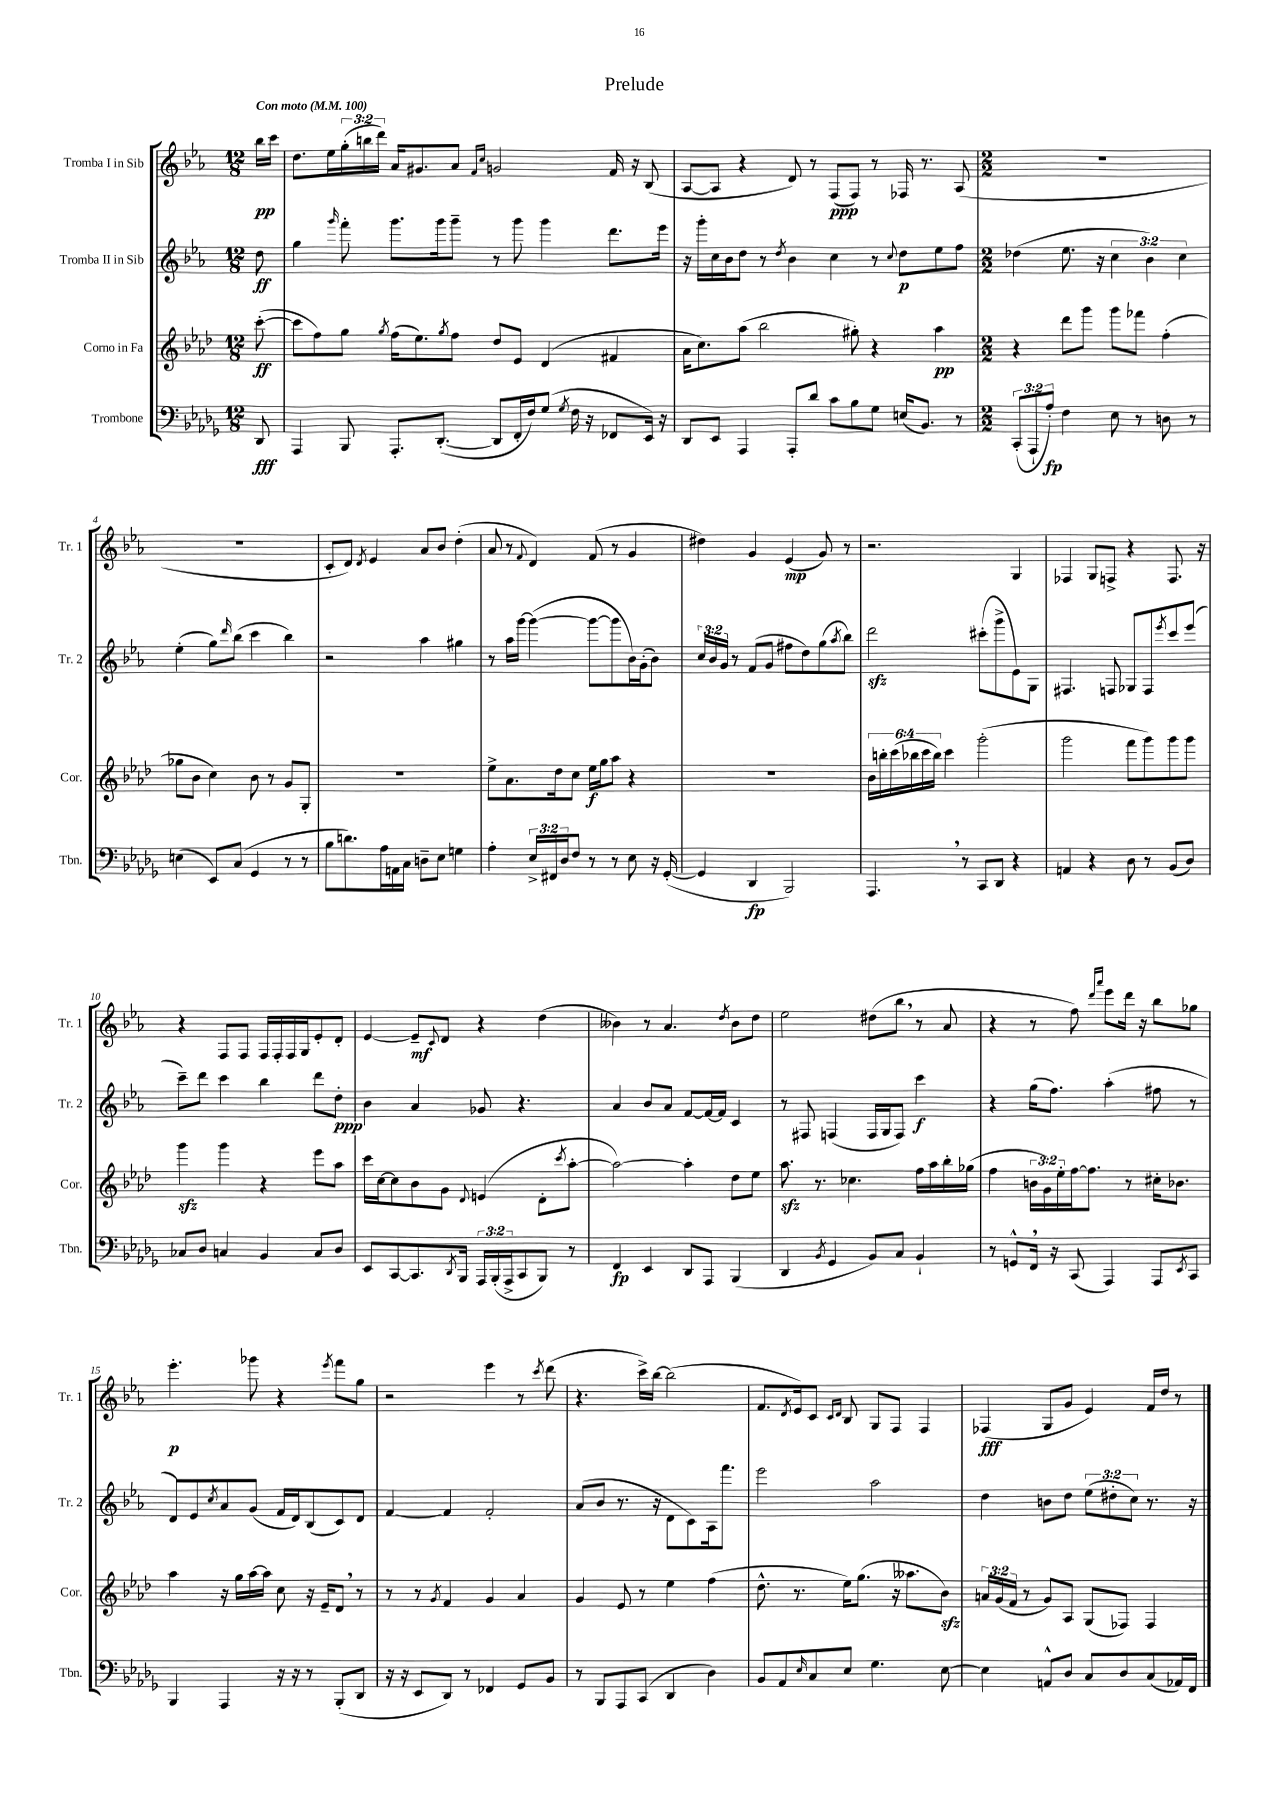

**kern	**dynam	**kern	**dynam	**kern	**dynam	**kern	**dynam
*part4	*part4	*part3	*part3	*part2	*part2	*part1	*part1
*staff4	*staff4	*staff3	*staff3	*staff2	*staff2	*staff1	*staff1
*I"Trombone	*	*I"Corno in Fa	*	*I"Tromba II in Sib	*	*I"Tromba I in Sib	*
*I'Tbn.	*	*I'Cor.	*	*I'Tr. 2	*	*I'Tr. 1	*
*clefF4	*	*clefG2	*	*clefG2	*	*clefG2	*
*k[b-e-a-d-g-]	*	*k[b-e-a-d-]	*	*k[b-e-a-]	*	*k[b-e-a-]	*
*M12/8	*	*M12/8	*	*M12/8	*	*M12/8	*
*MM100	*	*MM100	*	*MM100	*	*MM100	*
=	=	=	=	=	=	=	=
!	!	!	!	!	!	!LO:TX:a:B:t=Con moto	!
8DD-/	fff	([8ccc'\	ff	8dd\	ff	16bb-\LL	pp
.	.	.	.	.	.	16ccc\JJ	.
=1	=1	=1	=1	=1	=1	=1	=1
4AAA-/	.	8ccc\L]	.	4gg\	.	8.dd\L	.
.	.	8ff\)	.	.	.	.	.
.	.	.	.	.	.	16ee-\L	.
.	.	.	.	16qqggg/	.	.	.
8BBB-/	.	8gg\J	.	8fff'\	.	(24gg'\	.
.	.	.	.	.	.	24bbn\	.
.	.	.	.	.	.	24ddd\JJ)	.
.	.	8qgg/	.	.	.	.	.
8.AAA-'/L	.	(16ff\KL	.	8.ggg\L	.	16a-/KL	.
.	.	8.ee-\)	.	.	.	8.g#X/	.
([8.DD-'/J	.	.	.	16ggg\k	.	.	.
.	.	8qgg/	.	.	.	.	.
.	.	8ff\J	.	8ggg~\J	.	8a-/J	.
.	.	.	.	.	.	16qqf/LL	.
.	.	.	.	.	.	16qqcc/JJ	.
8DD-/L]	.	8dd-/L	.	8r	.	2gn/	.
16FF'/L	.	8e-/J	.	8ggg\	.	.	.
16F/J)	.	.	.	.	.	.	.
(8G-/J	.	(4d-/	.	4ggg\	.	.	.
8qG-/	.	.	.	.	.	.	.
16F\	.	.	.	.	.	.	.
16r	.	.	.	.	.	.	.
8FF-X/L	.	4f#X/	.	8.ddd\L	.	16f/	.
.	.	.	.	.	.	16r	.
16EE-/Jk)	.	.	.	.	.	(8B-/	.
16r	.	.	.	16eee-\Jk	.	.	.
=2	=2	=2	=2	=2	=2	=2	=2
8DD-/L	.	16a-\KL	.	16r	.	[8A-/L	.
.	.	8.cc\)	.	16ggg'\LL	.	.	.
8EE-/J	.	.	.	16cc\	.	8A-/J]	.
.	.	.	.	16b-\J	.	.	.
4AAA-/	.	(8aa-\J	.	8dd\J	.	4r	.
.	.	2bb-\	.	8r	.	.	.
.	.	.	.	8qdd/	.	.	.
8AAA-'/L	.	.	.	4b-\	.	8d/)	.
8d-/J	.	.	.	.	.	8r	.
8c\L	.	.	.	4cc\	.	(8F/L	ppp
8B-\	.	8gg#X'\)	.	.	.	8F/J)	.
8G-\J	.	4r	.	8r	.	8r	.
.	.	.	.	8qqcc/	.	.	.
(16En/KL	.	.	.	8dd\L	p	16F-X/	.
8.BB-/J)	.	.	.	.	.	8.r	.
.	.	4aa-\	pp	8ee-\	.	.	.
8r	.	.	.	8ff\J	.	(8A-/	.
=3	=3	=3	=3	=3	=3	=3	=3
*M2/2	*	*M2/2	*	*M2/2	*	*M2/2	*
(12CC'/L	.	4r	.	(4dd-X\	.	1r	.
12AAA-`/	.	.	.	.	.	.	.
12A-'/J)	fp	.	.	.	.	.	.
4F\	.	8ddd-\L	.	8.ee-\	.	.	.
.	.	8ggg\J	.	.	.	.	.
.	.	.	.	16r	.	.	.
8E-\	.	8ggg\L	.	6cc\	.	.	.
8r	.	8fff-X\J	.	.	.	.	.
.	.	.	.	6b-\)	.	.	.
8Dn\	.	(4ff'\	.	.	.	.	.
.	.	.	.	6cc\	.	.	.
8r	.	.	.	.	.	.	.
!!LO:LB:g=z
=4	=4	=4	=4	=4	=4	=4	=4
(4En\	.	8gg-X\L	.	(4ee-'\	.	1r	.
.	.	8b-\J	.	.	.	.	.
8EE-/L)	.	4cc\)	.	8gg\L)	.	.	.
.	.	.	.	16qqddd/	.	.	.
(8C/J	.	.	.	(8bb-\J	.	.	.
4GG-/	.	8b-\	.	4ccc\	.	.	.
.	.	8r	.	.	.	.	.
8r	.	8g/L	.	4bb-\)	.	.	.
8r	.	8G'/J	.	.	.	.	.
=5	=5	=5	=5	=5	=5	=5	=5
8B-\L	.	1r	.	2r	.	8c'/L	.
8.dn\)	.	.	.	.	.	8d/J)	.
.	.	.	.	.	.	8qd/	.
.	.	.	.	.	.	4e-/	.
16A-\L	.	.	.	.	.	.	.
16AAn\	.	.	.	.	.	.	.
16C\JJ	.	.	.	.	.	.	.
8Dn~\L	.	.	.	4aa-\	.	8a-/L	.
8E-\J	.	.	.	.	.	8b-/J	.
4Gn\	.	.	.	4gg#X\	.	(4dd'\	.
=6	=6	=6	=6	=6	=6	=6	=6
4A-'\	.	8ee-^\L	.	8r	.	8a-/	.
.	.	8.a-\	.	16aa-\LL	.	8r	.
.	.	.	.	[16ggg\JJ	.	.	.
.	.	.	.	.	.	8qqf/	.
24E-^/LL	.	.	.	(4ggg\_	.	4d/)	.
24FF#X/	.	.	.	.	.	.	.
.	.	16dd-\k	.	.	.	.	.
24D-/J	.	.	.	.	.	.	.
8F/J	.	8cc\J	.	.	.	.	.
8r	.	16ee-\LL	f	8ggg\L_	.	(8f/	.
.	.	16gg\J	.	.	.	.	.
8r	.	8aa-\J	.	8ggg\]	.	8r	.
8E-\	.	4r	.	16b-\L)	.	4g/	.
.	.	.	.	(16g'\J	.	.	.
16r	.	.	.	8b-\J)	.	.	.
([16GG-'/	.	.	.	.	.	.	.
=7	=7	=7	=7	=7	=7	=7	=7
4GG-/]	.	1r	.	24cc/LL	.	4dd#X\)	.
.	.	.	.	24b-/	.	.	.
.	.	.	.	24g/JJ	.	.	.
.	.	.	.	8r	.	.	.
4DD-/	fp	.	.	(8f/L	.	4g/	.
.	.	.	.	8g/J	.	.	.
2BBB-/)	.	.	.	8ff#X\L	.	(4e-/	mp
.	.	.	.	8dd\)	.	.	.
.	.	.	.	(8gg\	.	8g/)	.
.	.	.	.	8qaa-/	.	.	.
.	.	.	.	8bb-\J)	.	8r	.
=8	=8	=8	=8	=8	=8	=8	=8
4.AAA-,/	.	24b-\LL	.	2dddzz\	.	2.r	.
.	.	24bbn'\	.	.	.	.	.
.	.	(24ccc\	.	.	.	.	.
.	.	24bb-X\	.	.	.	.	.
.	.	24ccc\	.	.	.	.	.
.	.	24bb-\JJ)	.	.	.	.	.
.	.	4ccc\	.	.	.	.	.
8r	.	.	.	.	.	.	.
8CC/L	.	(2ggg'\	.	(8ccc#X'\L	.	.	.
8DD-/J	.	.	.	8ggg^\	.	.	.
4r	.	.	.	8e-\)	.	4G/	.
.	.	.	.	8G\J	.	.	.
=9	=9	=9	=9	=9	=9	=9	=9
4AAn/	.	2ggg\	.	4.F#X/	.	4F-X/	.
4r	.	.	.	.	.	8G/L	.
.	.	.	.	8Fn/	.	8Fn^/J	.
8D-\	.	8fff\L	.	8G-X/L	.	4r	.
8r	.	8ggg\)	.	8F/	.	.	.
.	.	.	.	8qeee-/	.	.	.
(8BB-/L	.	8ggg\	.	8ccc/	.	8.F/	.
8D-/J)	.	8ggg\J	.	(8eee-/J	.	.	.
.	.	.	.	.	.	16r	.
!!LO:LB:g=z
=10	=10	=10	=10	=10	=10	=10	=10
8C-X/L	.	4gggzz\	.	8ccc~\L)	.	4r	.
8D-/J	.	.	.	8ddd\J	.	.	.
4Cn/	.	4ggg\	.	4ccc\	.	8F/L	.
.	.	.	.	.	.	8F/J	.
4BB-/	.	4r	.	4bb-\	.	16F/LL	.
.	.	.	.	.	.	16F'/	.
.	.	.	.	.	.	16F/	.
.	.	.	.	.	.	16G/J	.
8C/L	.	8eee-\L	.	8ddd\L	.	8e-'/	.
8D-/J	.	8aa-\J	.	8dd'\J	ppp	8d'/J	.
=11	=11	=11	=11	=11	=11	=11	=11
8EE-/L	.	16ccc\LL	.	4b-\	.	[4e-/	.
.	.	[16cc\J	.	.	.	.	.
[8CC/	.	8cc\]	.	.	.	.	.
8.CC/]	.	8b-\	.	4a-/	.	8e-~/L]	mf
.	.	.	.	.	.	8qqc/	.
.	.	8g\J	.	.	.	8d/J	.
8qDD-/	.	.	.	.	.	.	.
16BBB-/Jk	.	.	.	.	.	.	.
.	.	8qqd-/	.	.	.	.	.
24AAA-/LL	.	(4en/	.	8g-X/	.	4r	.
(24BBB-'/	.	.	.	.	.	.	.
24AAA-^/J	.	.	.	.	.	.	.
8CC/	.	.	.	4.r	.	.	.
8BBB-/J)	.	8d-'\L	.	.	.	(4dd\	.
.	.	8qccc/	.	.	.	.	.
8r	.	[8aa-'\J	.	.	.	.	.
=12	=12	=12	=12	=12	=12	=12	=12
4FF/	fp	2aa-\_)	.	4a-/	.	4b--X\)	.
4EE-/	.	.	.	8b-/L	.	8r	.
.	.	.	.	8a-/J	.	4.a-/	.
8DD-/L	.	4aa-'\]	.	[8f/L	.	.	.
8AAA-/J	.	.	.	16f/L_	.	.	.
.	.	.	.	16f/JJ]	.	.	.
.	.	.	.	.	.	8qdd/	.
(4BBB-/	.	8dd-\L	.	4c/	.	8b--\L	.
.	.	8ee-\J	.	.	.	8dd\J	.
=13	=13	=13	=13	=13	=13	=13	=13
4DD-/	.	8.aa-zz\	.	8r	.	2ee-\	.
.	.	.	.	8F#X/	.	.	.
.	.	8.r	.	.	.	.	.
8qBB-/	.	.	.	.	.	.	.
4GG-/	.	.	.	(4Fn/	.	.	.
.	.	4.cc-X\	.	.	.	.	.
8BB-/L)	.	.	.	16F/LL	.	(8dd#X\L	.
.	.	.	.	16G/J	.	.	.
8C/J	.	.	.	8F/J)	.	8bb-,\J	.
4BB-`/	.	16ff\LL	.	4ccc\	f	8r	.
.	.	16aa-\	.	.	.	.	.
.	.	16bb-'\	.	.	.	8a-/	.
.	.	(16gg-X\JJ	.	.	.	.	.
=14	=14	=14	=14	=14	=14	=14	=14
8r	.	4ff\	.	4r	.	4r	.
8GGn^^/L	.	.	.	.	.	.	.
16FF,/Jk	.	24bn\LL	.	(16gg\KL	.	8r	.
.	.	24g\)	.	.	.	.	.
16r	.	.	.	8.ff\J)	.	.	.
.	.	24ee-'\	.	.	.	.	.
(8CC/	.	[16ff\J	.	.	.	8ff\)	.
.	.	8.ff\J]	.	.	.	.	.
.	.	.	.	.	.	16qqddd/LL	.
.	.	.	.	.	.	16qqaaa-/JJ	.
4AAA-/)	.	.	.	(4aa-'\	.	8eee-\L	.
.	.	8r	.	.	.	16ddd\Jk	.
.	.	.	.	.	.	16r	.
8AAA-/L	.	16cc#X'\KL	.	8ff#X\	.	8bb-\L	.
.	.	8.b-X\J	.	.	.	.	.
8qEE-/	.	.	.	.	.	.	.
8CC/J	.	.	.	8r	.	8gg-X\J	.
!!LO:LB:g=z
=15	=15	=15	=15	=15	=15	=15	=15
4BBB-/	.	4aa-\	.	8d/L)	.	4.eee-'\	p
.	.	.	.	8e-/	.	.	.
.	.	.	.	8qcc/	.	.	.
4AAA-/	.	16r	.	8a-/	.	.	.
.	.	16gg\LL	.	.	.	.	.
.	.	[16aa-\	.	(8g/J	.	8ggg-X\	.
.	.	16aa-\JJ]	.	.	.	.	.
16r	.	8cc\	.	16f/LL	.	4r	.
16r	.	.	.	16d/J)	.	.	.
8r	.	16r	.	(8B-/	.	.	.
.	.	16e-~/KL	.	.	.	.	.
.	.	.	.	.	.	8qeee-/	.
(8BBB-'/L	.	8d-,/J	.	8c/)	.	8fff\L	.
8DD-/J	.	8r	.	8d/J	.	8gg\J	.
=16	=16	=16	=16	=16	=16	=16	=16
16r	.	8r	.	[4f/	.	2r	.
16r	.	.	.	.	.	.	.
8EE-/L	.	8r	.	.	.	.	.
.	.	8qg/	.	.	.	.	.
8DD-/J)	.	4f/	.	4f/]	.	.	.
8r	.	.	.	.	.	.	.
4FF-X/	.	4g/	.	2f'/	.	4eee-\	.
8GG-/L	.	4a-/	.	.	.	8r	.
.	.	.	.	.	.	8qccc/	.
8BB-/J	.	.	.	.	.	(8ddd\	.
=17	=17	=17	=17	=17	=17	=17	=17
8r	.	4g/	.	(8a-/L	.	4.r	.
8BBB-/L	.	.	.	8b-/J	.	.	.
8AAA-/	.	8e-/	.	8.r	.	.	.
(8CC/J	.	8r	.	.	.	16ccc^\LL)	.
.	.	.	.	16r	.	[16bb-\JJ	.
4DD-/	.	4ee-\	.	8d\L	.	(2bb-\]	.
.	.	.	.	8c\)	.	.	.
4D-\)	.	(4ff\	.	16A-\k	.	.	.
.	.	.	.	8.fff\J	.	.	.
=18	=18	=18	=18	=18	=18	=18	=18
8BB-/L	.	8.dd-^^\	.	2eee-\	.	8.f/L	.
8AA-/	.	.	.	.	.	.	.
.	.	.	.	.	.	8qd/	.
.	.	8.r	.	.	.	16e-/k)	.
16qqE-/	.	.	.	.	.	.	.
8C/	.	.	.	.	.	8c/J	.
.	.	.	.	.	.	16qqc/LL	.
.	.	.	.	.	.	16qqd/JJ	.
8E-/J	.	16ee-\KL)	.	.	.	8B-/	.
.	.	(8.gg\J	.	.	.	.	.
4.G-\	.	.	.	2aa-\	.	8G/L	.
.	.	16r	.	.	.	8F/J	.
.	.	8.aa--X\L	.	.	.	.	.
.	.	.	.	.	.	4F/	.
[8E-\	.	8b-zz\J)	.	.	.	.	.
=19	=19	=19	=19	=19	=19	=19	=19
4E-\]	.	24an/LL	.	4dd\	.	(4F-X/	fff
.	.	(24g/	.	.	.	.	.
.	.	24f/JJ	.	.	.	.	.
.	.	8r	.	.	.	.	.
8AAn^^/L	.	8g/L)	.	8bn\L	.	8G/L	.
8D-/J	.	8A-/J	.	8dd\J	.	8g/J	.
8C/L	.	(8G/L	.	(12ee-\L	.	4e-/)	.
.	.	.	.	12dd#X'\	.	.	.
8D-/	.	8F-X/J)	.	.	.	.	.
.	.	.	.	12cc\J)	.	.	.
(8C/	.	4F-/	.	8.r	.	16f/LL	.
.	.	.	.	.	.	16dd/JJ	.
16AA-X/L)	.	.	.	.	.	8r	.
16FF/JJ	.	.	.	16r	.	.	.
==	==	==	==	==	==	==	==
*-	*-	*-	*-	*-	*-	*-	*-
